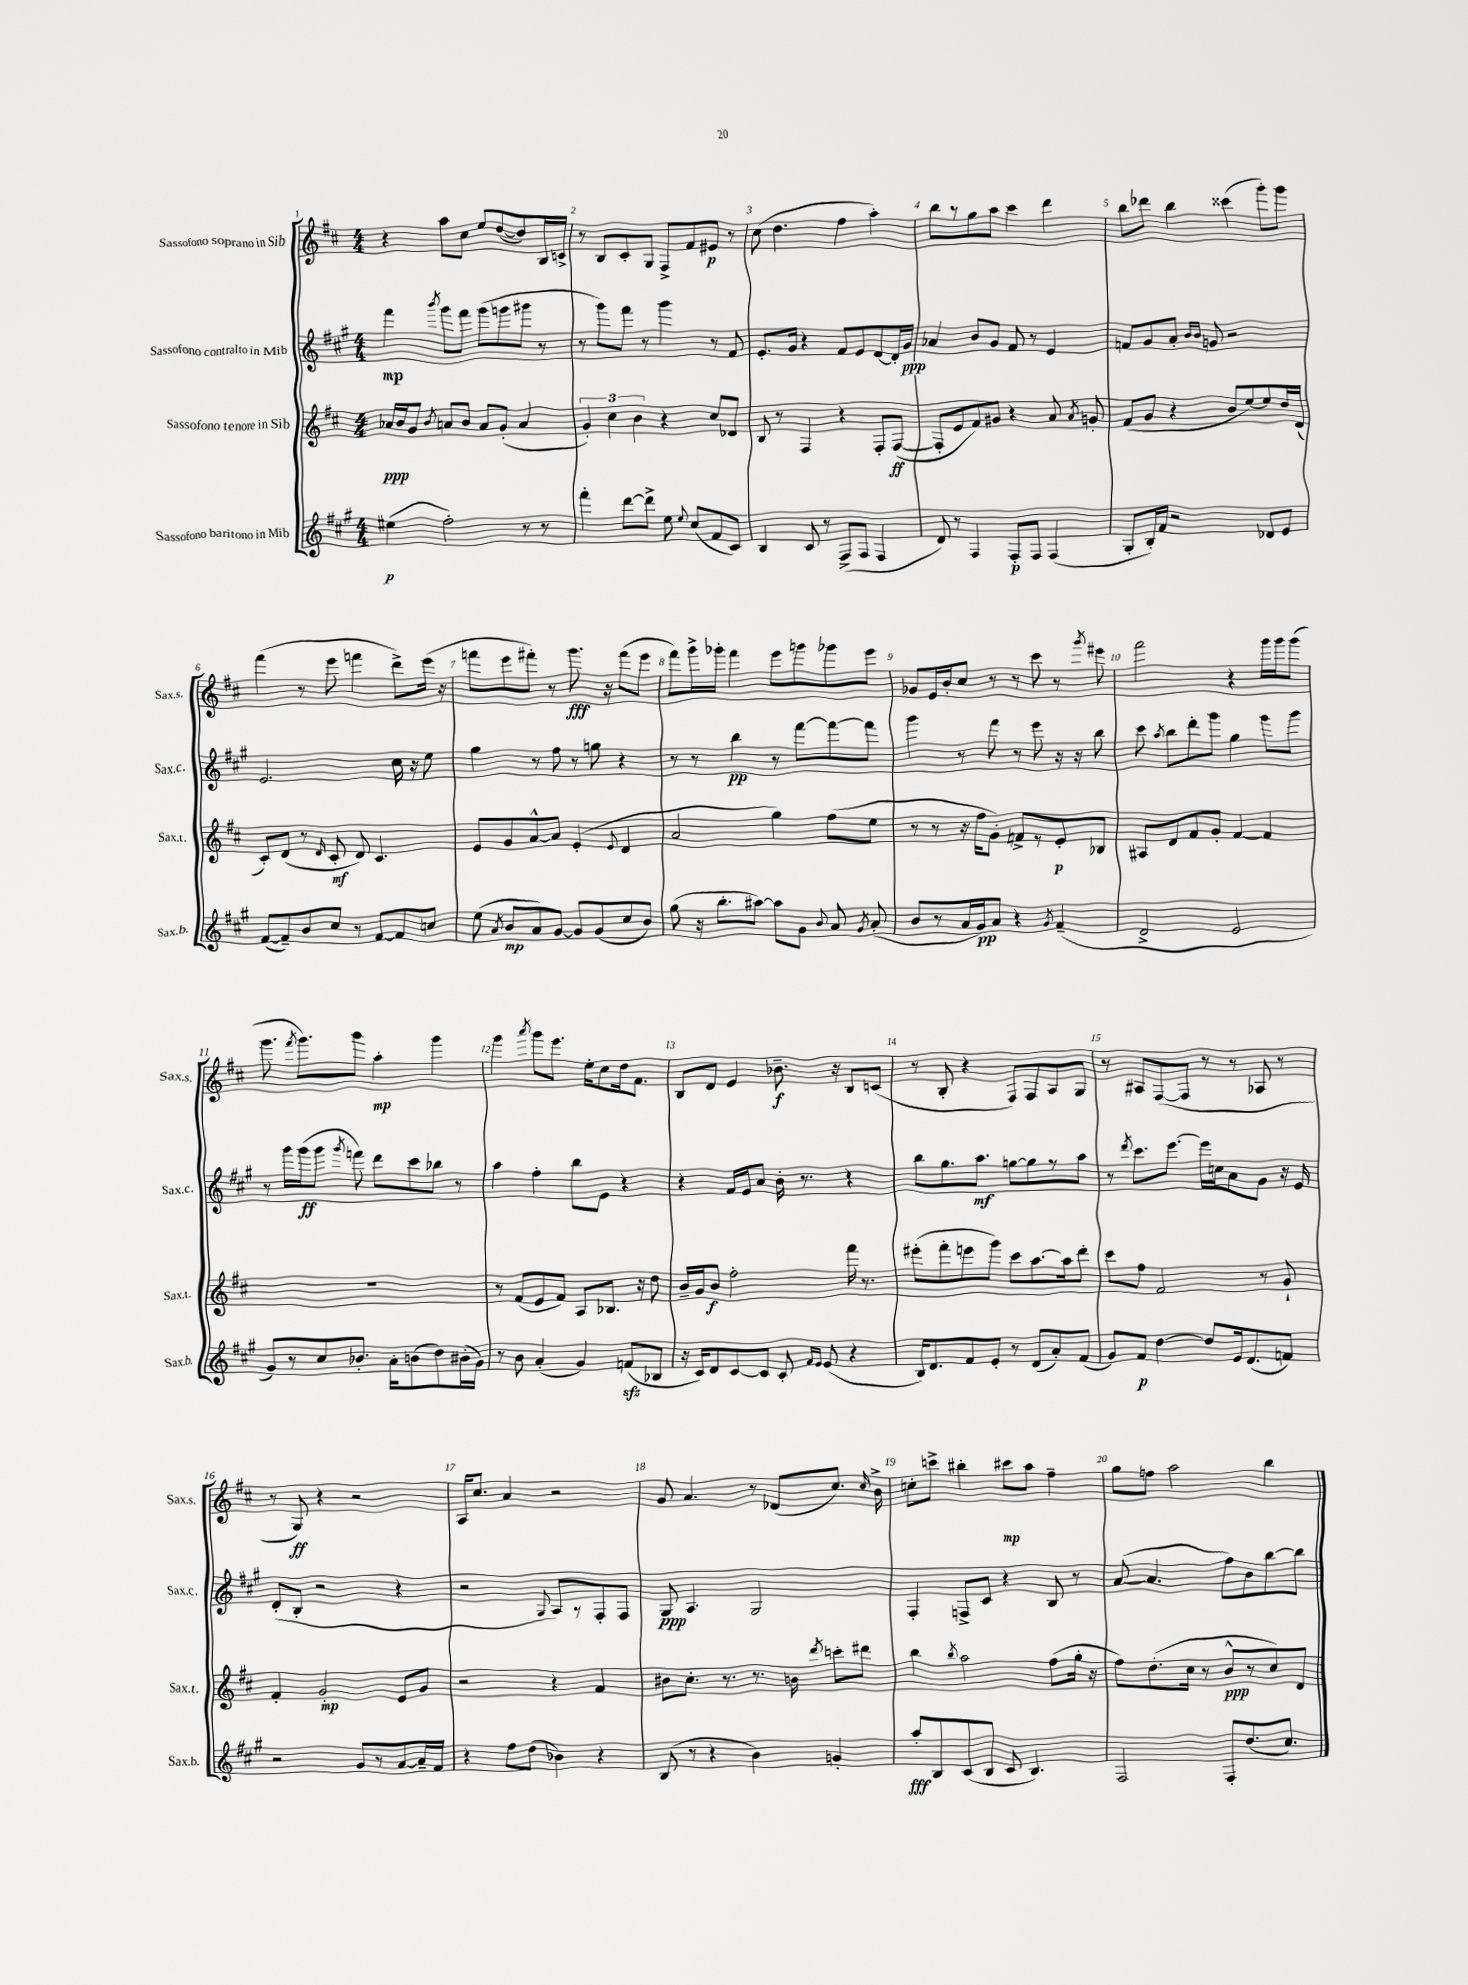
<<
\new StaffGroup <<
\new Staff = "s0" \with { instrumentName = "Sassofono soprano in Sib" shortInstrumentName = "Sax.s." } {
    \clef treble \key d \major \numericTimeSignature \time 4/4
    \autoBeamOff r4 a''8[ cis''8] e''8[ d''8~( d''8) b16 c'16]-> |
    r8 b8[ cis'8-. g8] fis8[-> fis'8 eis'8]\p r8 |
    cis''8( d''4. fis''4 a''4-.) |
    b''8[ r8 g''8 a''8] cis'''4 d'''4 |
    b''8[ des'''8] b''4 cisis'''4( g'''8[-.) g'''8] |
    fis'''4( r8 e'''8 f'''4 d'''8[->) e'''16]( r16 |
    f'''8[ e'''8 fis'''8]-.) r8 g'''8.\fff r16 fis'''8[( e'''8] |
    fis'''8[) g'''16-> ges'''16]-. fis'''4 e'''8[ g'''8 ges'''8 e'''8] |
    ges'8[ e'16 b'16-. cis''8] r8 r8 cis'''8 r8 \acciaccatura { g'''8 } eis'''8 |
    fis'''2 r4 g'''16[ g'''16 g'''8]( |
    g'''8. \acciaccatura { fis'''8 } g'''8.[) g'''8] a''4-.\mp g'''4 |
    g'''4 \acciaccatura { a'''8 } g'''8[ e'''8.] e''16[-. cis''8 d''16 fis'8.] |
    b8[ d'8] e'4 bes'8.--\f r16 b8[ c'8]( |
    r8 b8-. r4 fis8[) fis8 a8 g8] |
    r8 ais8[ fis8~( fis8] r8 r8 aes8 r8 |
    r8 g8\ff) r4 r2 |
    a16[ cis''8.] a'4 r2 |
    g'8 a'4. r8 des'8[( cis''8.]) \grace { cis''16 } b'16-> |
    c''8[-. c'''8]-> bis''4-. cis'''8[\mp a''8] fis''4-- |
    g''8[ f''8] a''2 b''4 \bar "|." |
}
\new Staff = "s1" \with { instrumentName = "Sassofono contralto in Mib" shortInstrumentName = "Sax.c." } {
    \clef treble \key a \major \numericTimeSignature \time 4/4
    \autoBeamOff fis'''4\mp \acciaccatura { b'''8 } gis'''8[ fis'''8] gis'''8[( g'''8 gis'''8] r8 |
    r8 gis'''8[) fis'''8] r8 gis'''4 r8 fis'8 |
    e'8.[-. gis'16] r4 fis'8[ e'8 d'8~ d'16-. gis'16]\ppp |
    aes'4 b'8[ gis'8] fis'8 r8 e'4 |
    f'8[ gis'8 a'8]-. \grace { b'16[ b'16] } g'8 r2 |
    e'2. cis''16 r16 e''8 |
    gis''4 r8 fis''8 r8 g''8 r4 |
    r8 r8 b''4\pp r8 fis'''8[~ fis'''8~ fis'''8] |
    gis'''4 r8 fis'''8 r8 e'''8 r16 r16 b''8 |
    cis'''8 \acciaccatura { a''8 } b''8[ d'''8-. gis'''8] gis''4 gis'''8[ gis'''8] |
    r8 gis'''16[ gis'''16\ff( gis'''8] \acciaccatura { gis'''8 } f'''8) d'''8[ cis'''8 bes''8] r8 |
    a''4 fis''4-. b''8[ e'8] r4 |
    r4 fis'16[ e'16 a'8] b'16-. r8. r4 |
    b''8[ gis''8. a''8.]\mf g''8[~ g''8 r8 a''8] |
    r8 \acciaccatura { d'''8 } cis'''8.[ e'''8.]~ e'''16[ c''16 a'8 gis'8] r16 e'16 |
    d'8[-.( b8]-. r2 r4 |
    r2 \appoggiatura { gis8 } a8[) r8 fis8-. fis8] |
    gis8\ppp a4. gis2 |
    fis4-. f8[-> cis'8] r4 b8 r8 |
    a'8~( a'4. fis''8[) b'8 b''8~ b''8] \bar "|." |
}
\new Staff = "s2" \with { instrumentName = "Sassofono tenore in Sib" shortInstrumentName = "Sax.t." } {
    \clef treble \key d \major \numericTimeSignature \time 4/4
    \autoBeamOff aes'16[\ppp b'16 g'8] \acciaccatura { b'8 } a'8[ b'8] a'8[ g'8]-.( a'4 |
    \tuplet 3/2 { g'4-.) cis''4 b'4 } r4 cis''8[ des'8] |
    b8 r8 fis4 r4 fis8[-. fis8]~\ff( |
    fis8[-. e'8 fis'8) gis'8] r4 a'8 \acciaccatura { a'8 } g'8-. |
    fis'8[( g'8] r4 b'8[ e''8~) e''8 d''16 d'16]( |
    cis'8[-.) d'8]( r8 \grace { d'16 } cis'8-.\mf d'8) cis'4. |
    e'8[ g'8 a'8~-^ a'8] e'4-.( \appoggiatura { e'8 } d'4 |
    a'2 g''4) fis''8[( e''8] |
    r8 r8 r16 fis''16[ g'8]-.) f'8[-> r8 e'8-.\p bes8] |
    ais8[ d'8 fis'8 g'8]-. fis'4~ fis'4 |
    R1 |
    r8 fis'8[( e'8 fis'8]) a8[ bes8.] r16 d''8 |
    b'16[-- g'16 b'8]\f fis''2-. fis'''16 r8. |
    eis'''8[-.( fis'''8-. e'''8 g'''8]) cis'''8[ a''8.~ a''16 d'''8]-. |
    cis'''8[ fis''8] fis'2 r8 g'8-! |
    fis'4-. g'2-.\mp e'8[ g'8] |
    r2 r4 fis'4 |
    bis'8[ cis''8.]-. r8. r8. b'16 \acciaccatura { d'''8 } c'''8[-. dis'''8] |
    b''4 \acciaccatura { b''8 } a''2 fis''8[( g''16]-. r16 |
    fis''8[) d''8.-.( cis''16] r8 b'8[-^\ppp r8 cis''8) d'8] \bar "|." |
}
\new Staff = "s3" \with { instrumentName = "Sassofono baritono in Mib" shortInstrumentName = "Sax.b." } {
    \clef treble \key a \major \numericTimeSignature \time 4/4
    \autoBeamOff eis''4\p( fis''2-.) r8 r8 |
    fis'''4-. d'''8[~ d'''8]-> e''8 \appoggiatura { e''8 } cis''8[( fis'8 cis'8]) |
    b4 cis'8 r8 fis8[->( fis8] fis4 |
    d'8) r8 fis4 fis8[-.\p fis8] fis4( |
    gis8[-. b16-.) fis'16] r2 des'8[ e'8] |
    fis'8[~( fis'8--) b'8 cis''8] r8 fis'8[~ fis'8 c''8] |
    e''8( \acciaccatura { a'8 } b'8[\mp a'8) gis'8]~ gis'8[ gis'8( cis''8 b'8]) |
    gis''8( r16 b''8.[-. ais''8]~) ais''8[ gis'8] \appoggiatura { b'8 } a'8 \acciaccatura { gis'8 } a'8-.( |
    b'8[ r8 a'16 gis'16\pp) a'8] r4 \acciaccatura { gis'8 } fis'4--( |
    d'2-> e'2 |
    gis'8[) r8 cis''8 bes'8.]-. a'16[-. b'8( d''8) bis'16-.( gis'16]) |
    r8 b'8 a'4-.( gis'4) f'8[\sfz( bes8] |
    r16 cis'16[) d'8 cis'8~ cis'8] cis'8-. \grace { fis'16[ e'16] } e'8( r4 |
    b16[) d'8. fis'8 e'8]-. r8 d'8[( a'8-.) fis'8]( |
    gis'8[) fis'8]\p d''4~ d''8[ e'16 d'8.( f'8]) |
    r2 gis'8[ r8 a'8~ a'16-- fis'16] |
    r4 fis''8[ d''8]( bes'4) r4 |
    b8( r8 r4 b'4) g'4-. |
    a''8[-.\fff b8 cis'8( b8] cis'8 b4.) |
    fis2 fis8[-. d''8.( cis''8.]) \bar "|." |
}
>>
>>
\layout { \context { \Score \override BarNumber.break-visibility = ##(#f #t #t) barNumberVisibility = #all-bar-numbers-visible } }
